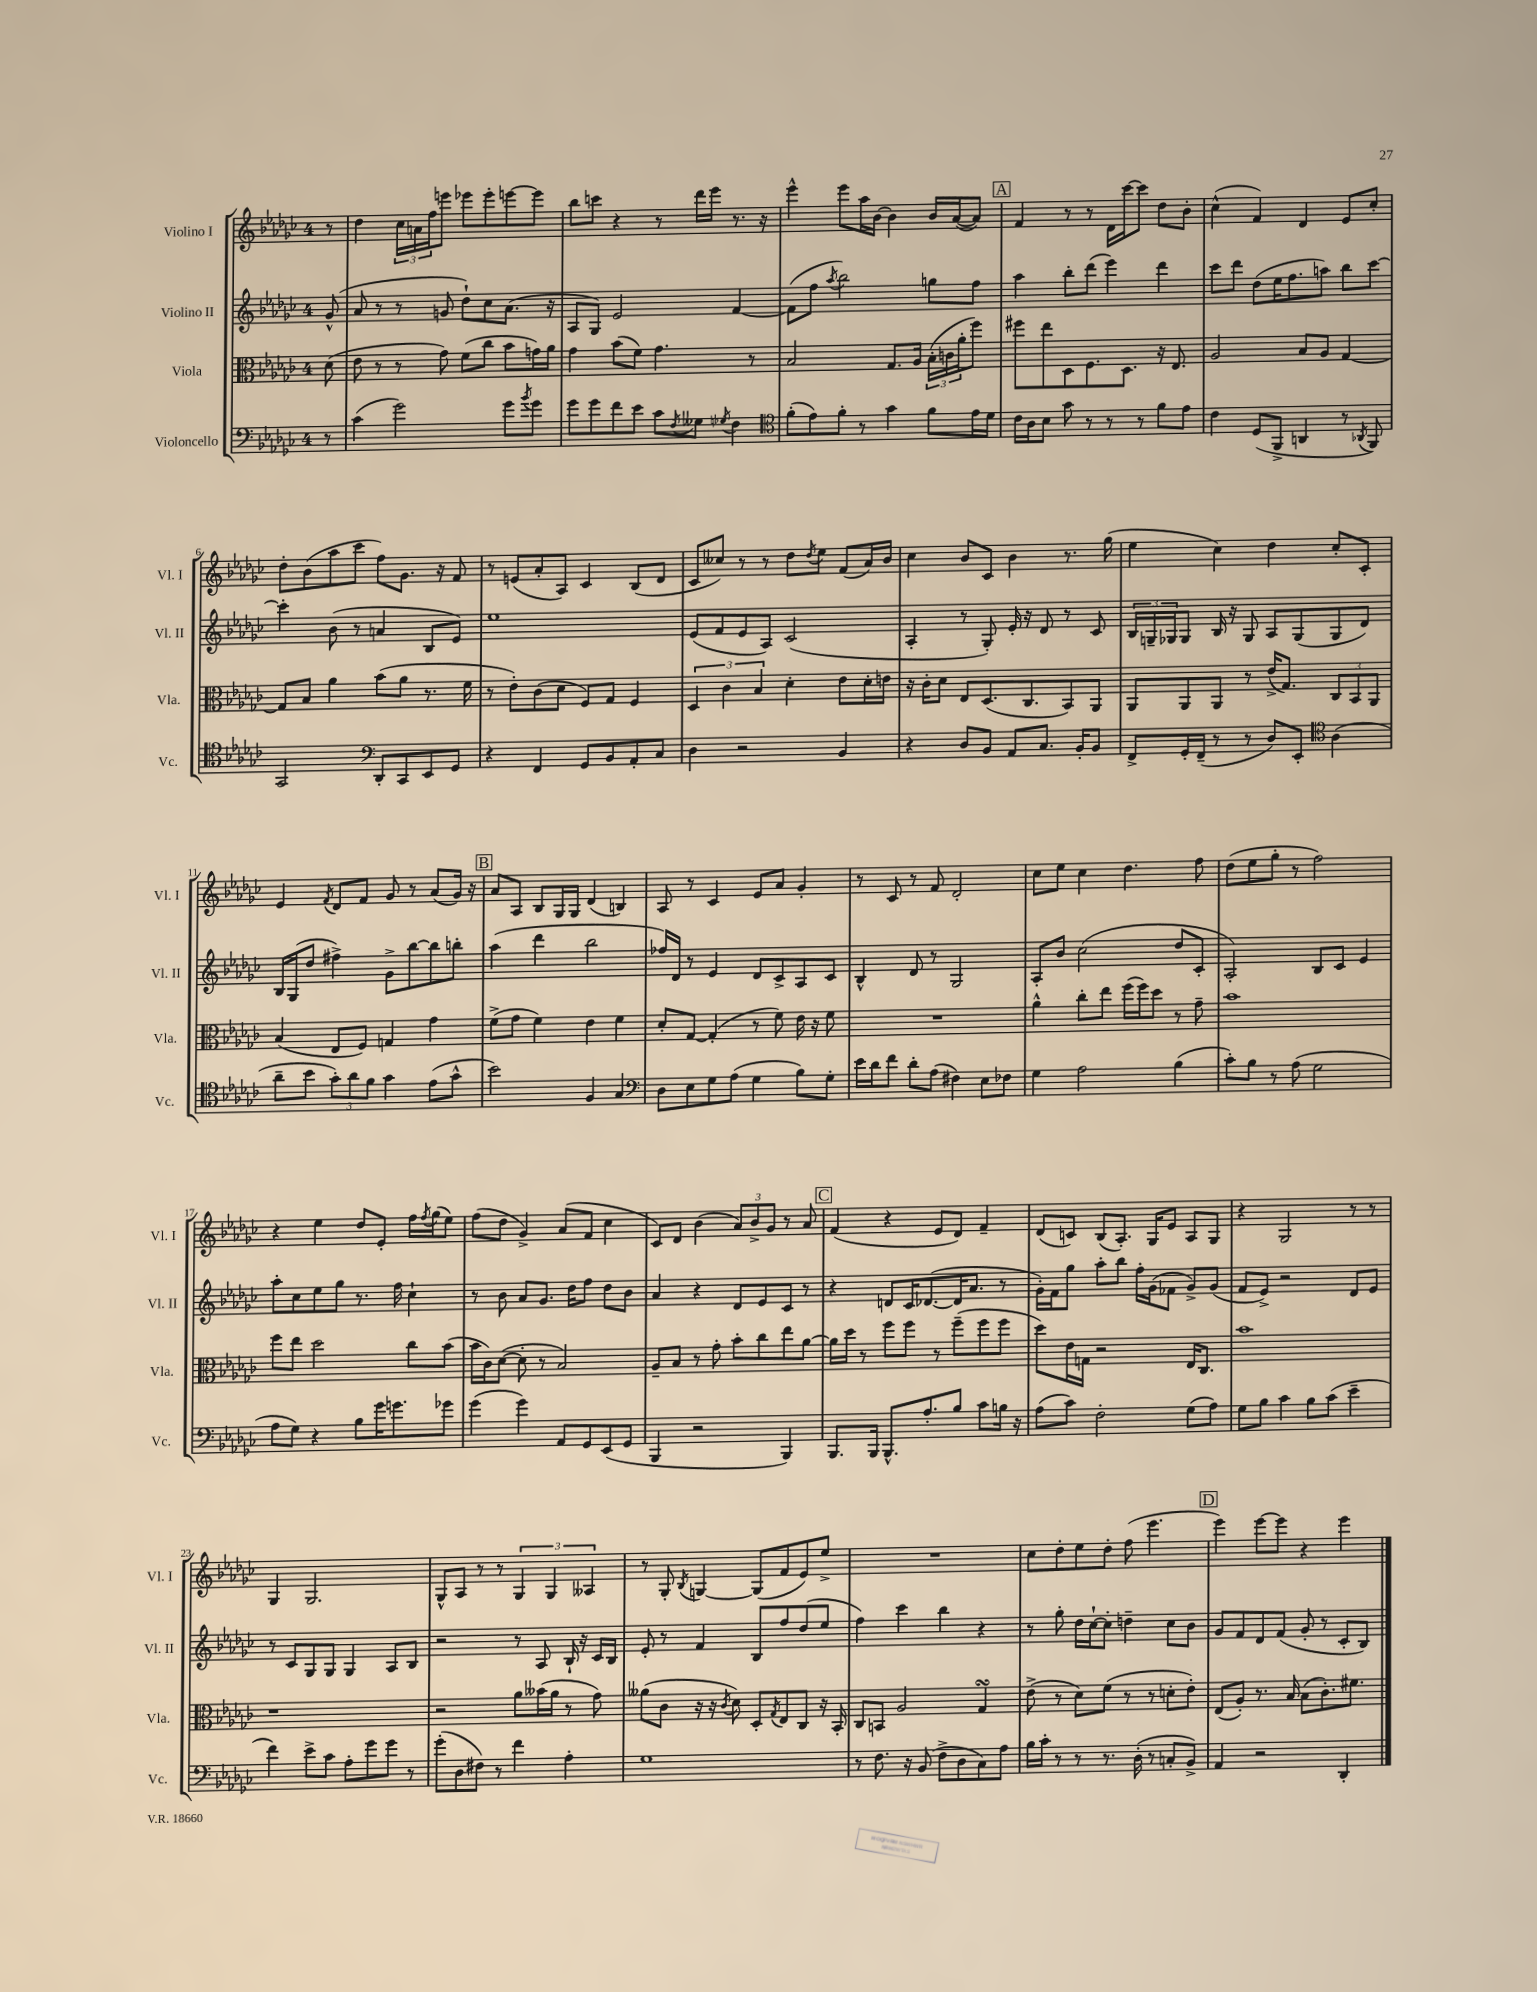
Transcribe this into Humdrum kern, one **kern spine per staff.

**kern	**kern	**kern	**kern
*staff4	*staff3	*staff2	*staff1
*clefF4	*clefC3	*clefG2	*clefG2
*k[b-e-a-d-g-c-]	*k[b-e-a-d-g-c-]	*k[b-e-a-d-g-c-]	*k[b-e-a-d-g-c-]
*M4/4	*M4/4	*M4/4	*M4/4
8r	(8d-\	(8g-^^/	8r
=	=	=	=
(4c-\	8e-\	8a-/	4dd-\
.	8r	8r	.
2g-\)	8r	8r	24cc-\LL
.	.	.	24a\
.	.	.	24ff\J
.	8g-\)	8g/	8eee\J
.	(8f\L	8dd-`\L)	8eee-\L
.	8cc-\J	8cc-\	8eee-'\
8g-\L	8b-\L	(8.a-\J	[8eee\
8qb-/	.	.	.
8g-\J	16g\L)	.	8eee\]J
.	16a-\JJ	16r	.
=	=	=	=
8g-\L	4g-\	8A-/L	8bb-\L
8g-\	.	8G-/J)	8ccc\J
8f\	(8b-\L	2e-/	4r
8e-\J	8f\J)	.	.
8c-\L	4.g-\	.	8r
8qF/	.	.	.
8G--\J	.	.	16ddd-\LL
.	.	.	16eee-\JJ
8qG-/	.	.	.
4F\	.	[4f/	8.r
.	8r	.	.
.	.	.	16r
=	=	=	=
*clefC4	*	*	*
(8f'\L	2B-/	(8f\]L	4eee-^^\
8e-\)	.	8ff\J	.
.	.	8qaa-/	.
8f'\J	.	2bb-\)	8eee-\L
8r	.	.	16aa-\L
.	.	.	[16b-\JJ
4g-\	8.G-/L	.	4b-\]
.	16A-/Jk	.	.
8f\L	(24B-'\LL	8gg\L	16b-/LL
.	24c\	.	.
.	.	.	([16a-/J
.	24a-'\J	.	.
16e-\L	8ff\J)	8ff\J	8a-/]J)
16d-\JJ	.	.	.
=	=	=	=
16c-\LL	8ff#\L	4aa-\	4f/
16A-\J	.	.	.
8B-\J	8ee-\	.	.
8g-\	8D-\	8bb-'\L	8r
8r	8.F\	(8ddd-\J	8r
8r	.	4eee-\)	16d-\LL
.	8.D-\J	.	[16ccc-\J
8r	.	.	8ccc-\]J
8f\L	16r	4ddd-\	8dd-\L
.	8.E-/	.	.
8e-\J	.	.	8b-'\J
=	=	=	=
4c-\	2A-/	8ccc-\L	(4cc-^^\
.	.	8ddd-\J	.
(8D-/L	.	(8dd-\L	4f/)
8FF^/J	.	16ee-\K	.
.	.	8.ff\	.
4AA/	8B-/L	.	4d-/
.	8A-/J	8aa\J)	.
8r	[4G-/	8bb-\L	8e-/L
8qAA-/	.	.	.
8FF/)	.	[8ccc-\J	8cc-'/J
=	=	=	=
2GG-/	8G-/]L	4ccc-'\]	8dd-'\L
.	8B-/J	.	(8b-\
.	4a-\	(8b-\	8aa-\
.	.	8r	8ccc-\J
*clefF4	*	*	*
8DD-'/L	(8b-\L	4a/	8ff\L)
8CC-/	8a-\J	.	8.g-\J
8EE-/	8.r	8B-/L	.
.	.	.	16r
8GG-/J	.	8e-/J)	8f/
.	16f\	.	.
=	=	=	=
4r	8r	1ee-	8r
.	8e-'\L)	.	(8e/L
4FF/	(8c-\	.	8a-'/
.	8d-\J	.	8A-/J)
8GG-/L	8F/L)	.	4c-/
8BB-/	8G-/J	.	.
8AA-'/	4F/	.	(8B-/L
8C-/J	.	.	8d-/J
=	=	=	=
4D-\	6D-/	(8e-/L	8c-/L
.	.	8f/	8cc--/J)
.	6c-\	.	.
2r	.	8e-/	8r
.	6B-/	.	.
.	.	8A-/J)	8r
.	4d-'\	(2c-/	8dd-\L
.	.	.	8qdd-/
.	.	.	8ee-\J
4BB-/	8e-\L	.	(8f/L
.	16d-'\L	.	16a-/L)
.	16e\JJ	.	16b-/JJ
=	=	=	=
4r	16r	4A-'/	4cc-\
.	16c-'\LK	.	.
.	8d-\J	.	.
8D-/L	8E-/L	8r	8b-/L
8BB-/J	(8.D-/	8G-'/)	8c-/J
8AA-/L	.	16e-'/	4b-\
.	8.C-/	16r	.
8.C-/J	.	8d-/	.
.	8BB-/)	8r	8.r
16BB-'/LK	.	.	.
8BB-/J	8AA-/J	8c-/	.
.	.	.	(16gg-\
=	=	=	=
8FF^/L	8AA-/L	24B-/LL	4ee-\
.	.	24G~/	.
.	.	24G-/J	.
16GG-'/L	8AA-/	8G-/J	.
(16FF~/JJ	.	.	.
8r	8AA-/J	16B-/	4cc-\)
.	.	16r	.
8r	8r	8G-/	.
8D-/L)	(16e-^/LK	8A-/L	4dd-\
.	8.G-/J)	.	.
8EE-'/J	.	(8G-/	.
*clefC4	*	*	*
(4A-\	12C-/L	8G-/	8cc-'/L
.	12BB-/	.	.
.	.	8d-/J)	8c-'/J
.	12AA-/J	.	.
=	=	=	=
8a-~\L	(4B-/	16B-/LL	4e-/
.	.	(16G-/J	.
8b-\J	.	8dd-/J	.
.	.	.	8qf/
12g-'\L)	8E-/L	4ff#^\)	8d-/L
12a-\	.	.	.
.	8F/J)	.	8f/J
12f\J	.	.	.
4g-\	4G/	8g-^\L	8g-/
.	.	[8bb-\	8r
(8e-\L	4g-\	8bb-\]	(8a-/L
8g-^^\J	.	8bb'\J	16g-/Jk)
.	.	.	16r
=	=	=	=
2b-\)	(8f^\L	(4aa-\	8a-/L
.	8g-\J	.	8A-/J
.	4f\)	4ddd-\	8B-/L
.	.	.	16G-/L
.	.	.	16G-/JJ
4F/	4e-\	2bb-\	(4d-/
4G-/	4f\	.	4B/)
=	=	=	=
*clefF4	*	*	*
8D-\L	8d-'/L	16ff-/LL)	8A-/
.	.	16d-/JJ	.
8E-\	[8G-/J	8r	8r
8G-\	(4G-'/]	4e-/	4c-/
(8A-\J	.	.	.
4G-\	8r	8d-/L	8e-/L
.	8f\)	8c-^/	8a-/J
8B-\L)	16e-\	8A-/	4g-'/
.	16r	.	.
8G-'\J	8f\	8c-/J	.
=	=	=	=
16e-\LL	1r	4B-^^/	8r
16d-\J	.	.	.
8f\J	.	.	8c-/
8d-'\L	.	8d-/	8r
(8A-\J	.	8r	8f/
4F#\)	.	2G-/	2d-'/
8E-\L	.	.	.
8F-\J	.	.	.
=	=	=	=
4G-\	4a-^^\	8A-'/L	8cc-\L
.	.	8b-/J	8ee-\J
2A-\	8cc-'\L	(2cc-\	4cc-\
.	8ee-\J	.	.
.	(16ff\LL	.	4.dd-\
.	16ff\J)	.	.
.	8dd-\J	.	.
(4B-\	8r	8dd-/L	.
.	8g-~\	8c-'/J	8ff\
=	=	=	=
8c-'\L)	1b-	2A-'/)	(8dd-\L
8B-\J	.	.	8ee-\
8r	.	.	8gg-'\J
(8A-\	.	.	8r
2G-\	.	8B-/L	2ff\)
.	.	8c-/J	.
.	.	4e-/	.
=	=	=	=
8A-\L	8ff\L	8aa-'\L	4r
8G-\J)	8ee-\J	8cc-\	.
4r	2dd-\	8ee-\	4ee-\
.	.	8gg-\J	.
8B-\L	.	8.r	8dd-/L
16g-\K	.	.	8e-'/J
8.g\	.	16ff\	.
.	8cc-\L	4cc-`\	16ff\LL
.	.	.	8qff/
.	.	.	(16gg-\J
8g-\J	(8b-\J	.	8ee-\J)
=	=	=	=
(4g-\	16b-\LL	8r	(8ff\L
.	16c-\J)	.	.
.	([8d-\J	8b-\	8dd-\J
4g-\)	8d-'\]	8a-/L	4g-^/)
.	8r	8.g-/J	.
8AA-/L	2B-/)	.	(8a-/L
.	.	16dd-\LK	.
8GG-/	.	8ff\J	8f/J
(8EE-/	.	8dd-\L	4cc-\
8GG-/J	.	8b-\J	.
=	=	=	=
4BBB-/	8A-~/L	4a-/	8c-/L)
.	8B-/J	.	8d-/J
2r	8r	4r	(4b-\
.	8g-'\	.	.
.	8b-'\L	8d-/L	12a-/L)
.	.	.	12b-^/
.	8cc-\	8e-/	.
.	.	.	12g-/J
4BBB-/)	8ee-\	8c-/J	8r
.	[8a-\J	8r	8a-/
=	=	=	=
8.BBB-/L	16a-\]LL	4r	(4f/
.	16dd-\JJ	.	.
.	8r	.	.
16BBB-/Jk	.	.	.
8.BBB-^^/L	8ff\L	8d/L	4r
.	8ff\J	16c-/K	.
8.A-'/	.	([8.d-/	.
.	8r	.	8e-/L
8B-/J	(8ff~\L	16d-/]K	8d-/J)
.	.	8.a-/J	.
8c-\L	8ff\	.	4f~/
16B\Jk	8ff\J	8r	.
16r	.	.	.
=	=	=	=
(8A-\L	8dd-\L)	16g-'\LL)	(8d-/L
.	.	16f\J	.
8c-\J)	16e-\L	8gg-\J	8c/J)
.	16G\JJ	.	.
2F'\	2r	8aa-'\L	(8B-/L
.	.	8bb-\J	8.A-'/J)
.	.	16ff'\LL	.
.	.	(16g-\J	16G-/LK
.	.	8f-\J	8e-/J
(8G-\L	16E-/LK	8g-^/L)	8A-/L
.	8.C-/J	.	.
8A-\J)	.	(8g-/J	8G-/J
=	=	=	=
8G-\L	1b-	8f/L	4r
8B-\J	.	8e-^/J)	.
4c-\	.	2r	2G-/
8B-\L	.	.	.
(8c-\J	.	.	.
4e-~\	.	8d-/L	8r
.	.	8e-/J	8r
=	=	=	=
4f\)	1r	8r	4G-/
.	.	8c-/L	.
8e-^\L	.	8G-/	2.G-/
8c-\J	.	8G-/J	.
8A-'\L	.	4G-/	.
8g-\	.	.	.
8g-\J	.	8A-/L	.
8r	.	8B-/J	.
=	=	=	=
(8g-'\L	2r	2r	8G-^^/L
8D-\	.	.	8A-/J
8F#\J)	.	.	8r
8r	.	.	8r
4f\	8a-\L	8r	6G-/
.	(16b--\L	8A-/	.
.	.	.	6G-/
.	16a-\JJ	.	.
4A-'\	8r	16B-`/	.
.	.	16r	.
.	.	.	6A--/
.	8g-\)	16c-/LL	.
.	.	16B-/JJ	.
=	=	=	=
1G-	(8a--\L	8e-'/	8r
.	8c-\J	8r	8G-'/
.	.	.	8qB-/
.	16r	4f/	[4G/
.	16r	.	.
.	8qc-/	.	.
.	8d-\)	.	.
.	8D-'/L	8B-/L	(8G/]L
.	8qG-/	.	.
.	8E-/	8ff/	8f/
.	8C-/J	(8dd-/	8e-/)
.	16r	8ee-/J	8ee-^/J
.	16BB-'/	.	.
=	=	=	=
8r	8C-/L	4ff\)	1r
8.F\	8BB/J	.	.
.	2A-/	4ccc-\	.
16r	.	.	.
(8BB-/	.	.	.
8F^\L	.	4bb-\	.
8D-\	.	.	.
8C-\)	4G-/	4r	.
8A-\J	.	.	.
=	=	=	=
16B-\LL	(8e-^\	8r	8cc-\L
16c-'\JJ	.	.	.
8r	8r	8gg-'\	8dd-'\
8r	8d-\L)	16dd-\LL	8ee-\
.	.	[16cc-`\J	.
8.r	(8f\J	8cc-'\]J	8dd-'\J
.	8r	4dd~\	(8ff\
(16D-'\	.	.	.
8r	8r	.	4.eee-\
8C'/L	8d'\L	8cc-\L	.
8BB-^/J)	8e-'\J)	8b-\J	.
=	=	=	=
4AA-/	(8E-/L	8g-/L	4eee-\)
.	8A-'/J)	8f/	.
2r	8.r	8d-/	[8eee-\L
.	.	(8f/J	8eee-\]J
.	16B-/	.	.
.	(8B-\L	8g-'/	4r
.	8.c-'\)	8r	.
4DD-'/	.	8c-'/L	4eee-\
.	8.f#\J	.	.
.	.	8B-/J)	.
==	==	==	==
*-	*-	*-	*-
